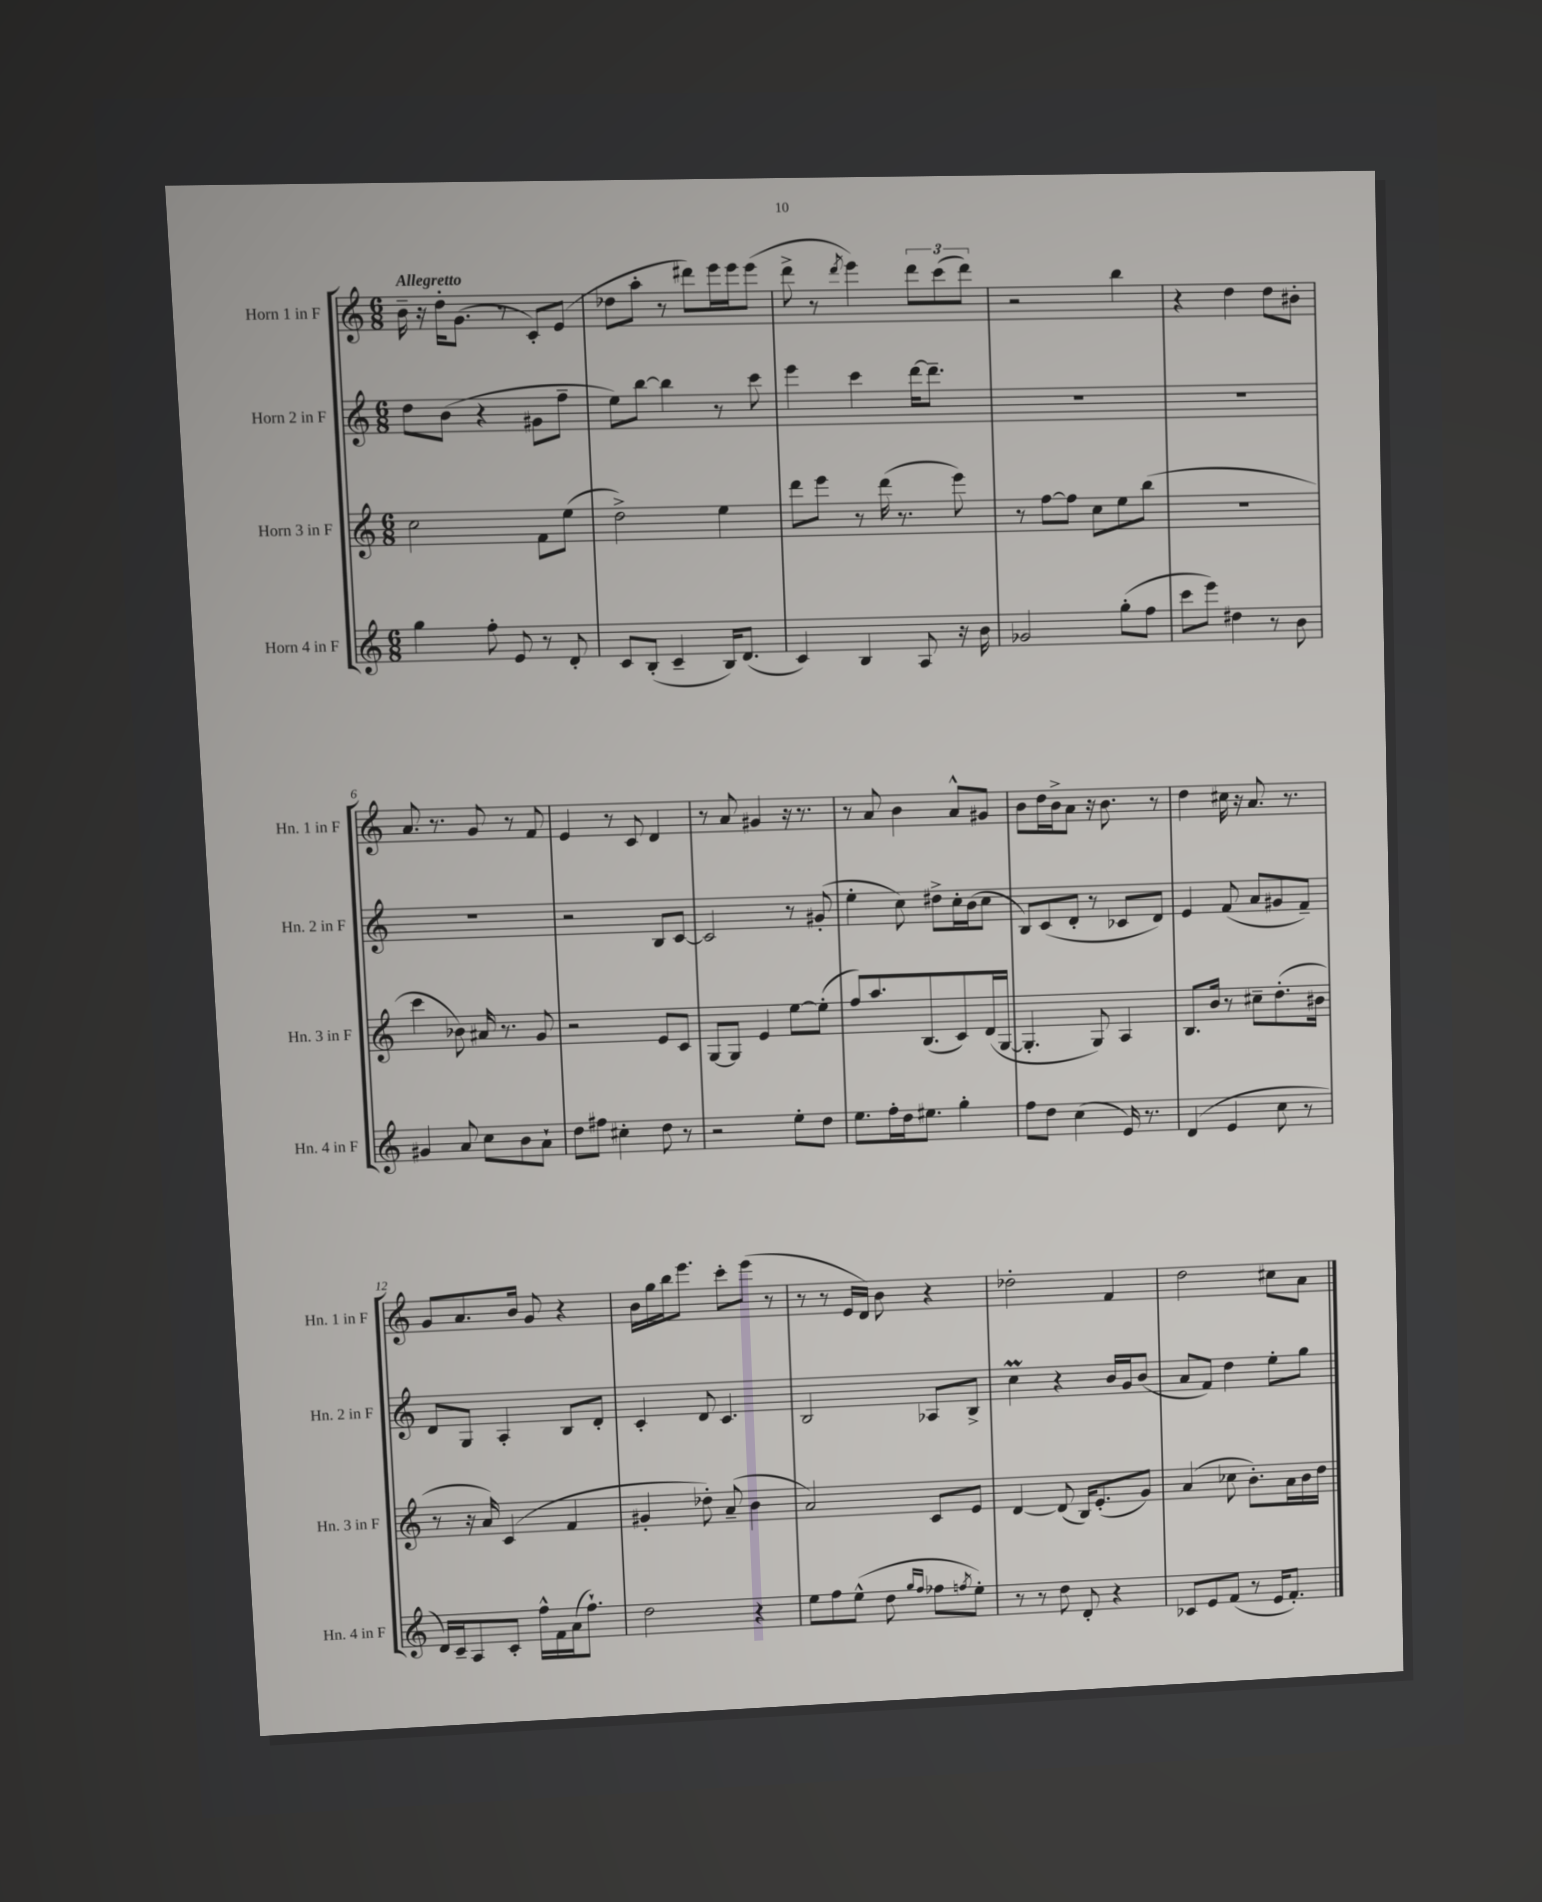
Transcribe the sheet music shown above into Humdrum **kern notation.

**kern	**kern	**kern	**kern
*staff4	*staff3	*staff2	*staff1
*clefG2	*clefG2	*clefG2	*clefG2
*k[]	*k[]	*k[]	*k[]
*M6/8	*M6/8	*M6/8	*M6/8
4gg	2cc	8dd	16b~
.	.	.	16r
.	.	(8b	16dd'
.	.	.	(8.g
8ff'	.	4r	.
8e	.	.	8r
8r	8f	8g#	8c')
8d'	(8ee	8ff~	(8e
=	=	=	=
8c	2dd^)	8ee)	8dd-
(8B'	.	[8bb	8aa'
4c~	.	4bb]	8r
.	.	.	8ddd#)
16B)	4ee	8r	16eee
(8.d	.	.	16eee
.	.	8ccc	(8eee
=	=	=	=
4c)	8ddd	4eee	8ddd^
.	8eee	.	8r
.	.	.	8qddd
4B	8r	4ccc	4eee)
.	(16ddd	.	.
.	8.r	.	.
8A	.	[16ddd	12ddd
.	.	8.ddd~]	.
.	.	.	(12ccc
16r	8eee)	.	.
.	.	.	12ddd)
16b	.	.	.
=	=	=	=
2g-	8r	2.r	2r
.	[8ff	.	.
.	8ff]	.	.
.	8cc	.	.
(8gg'	8ee	.	4bb
8ff	(8bb	.	.
=	=	=	=
8ccc	2.r	2.r	4r
8eee)	.	.	.
4dd#	.	.	4dd
8r	.	.	8dd
8b	.	.	8b#'
=	=	=	=
4g#	4ccc	2.r	8.a
.	.	.	8.r
8a	8b-)	.	.
8cc	16a#	.	8g
.	8.r	.	.
8b	.	.	8r
8a`	8g	.	8f
=	=	=	=
8dd	2r	2r	4e
8ff#	.	.	.
4cc#'	.	.	8r
.	.	.	8c
8dd	8e	8B	4d
8r	8c	[8c	.
=	=	=	=
2r	[8G	2c]	8r
.	8G]	.	8a
.	4e	.	4g#
8ee'	[8ee	8r	16r
.	.	.	8.r
8dd	(8ee']	(8g#'	.
=	=	=	=
8.ee	8ff)	4ee'	8r
.	8.aa	.	8a
16ff'	.	.	.
16dd	.	8cc)	4b
8.ee#	(8.B	.	.
.	.	8dd#^	.
4gg'	8c)	16cc'	8a^^
.	.	(16b	.
.	(16d	8cc	8g#
.	[16G	.	.
=	=	=	=
8ff	4.G']	8B)	8b
8dd	.	(8c	16dd
.	.	.	16b^
(4cc	.	8d'	8a
.	8G)	8r	16r
.	.	.	8.b
16e)	4A	8c-	.
8.r	.	.	.
.	.	8d)	8r
=	=	=	=
(4d	8.B	4e	4dd
.	16b	.	.
4e	8r	(8f	16cc#
.	.	.	16r
.	8cc#~	8a	8.a
8cc	(8.dd'	8g#	.
.	.	.	8.r
8r	.	8f~)	.
.	16b#	.	.
=	=	=	=
16d)	8r	8d	8g
16c~	.	.	.
8A	16r	8G	8.a
.	16a)	.	.
8c'	(4c	4A'	.
.	.	.	16b
16ff^^	.	.	8g
16f	.	.	.
(16a	4f	8B	4r
8.ff`)	.	.	.
.	.	8d'	.
=	=	=	=
2dd	4g#'	4c'	16b
.	.	.	16gg
.	.	.	16bb
.	.	.	8.eee
.	8dd-')	8d	.
.	(8a~	4.c	8ccc'
4r	4b	.	(8eee
.	.	.	8r
=	=	=	=
8ee	2a)	2B	8r
8ff	.	.	8r
(8ee^^	.	.	16e
.	.	.	16d)
8dd	.	.	8b
16qqgg	.	.	.
16qqff	.	.	.
8ff-	8c	8A-	4r
8qff	.	.	.
8ee')	8e	8B^	.
=	=	=	=
8r	[4d	4cc	2dd-'
8r	.	.	.
8dd	(8d]	4r	.
8d'	16B)	.	.
.	(8.e'	.	.
4r	.	16b	4f
.	.	16g	.
.	8g)	(8b	.
=	=	=	=
8c-	(4a	8a	2dd
8e	.	8f)	.
(8f	8cc-	4dd	.
8r	8.b')	.	.
16e	.	8ee'	8cc#
8.f')	16a	.	.
.	16b	8gg	8a
.	16dd	.	.
==	==	==	==
*-	*-	*-	*-
